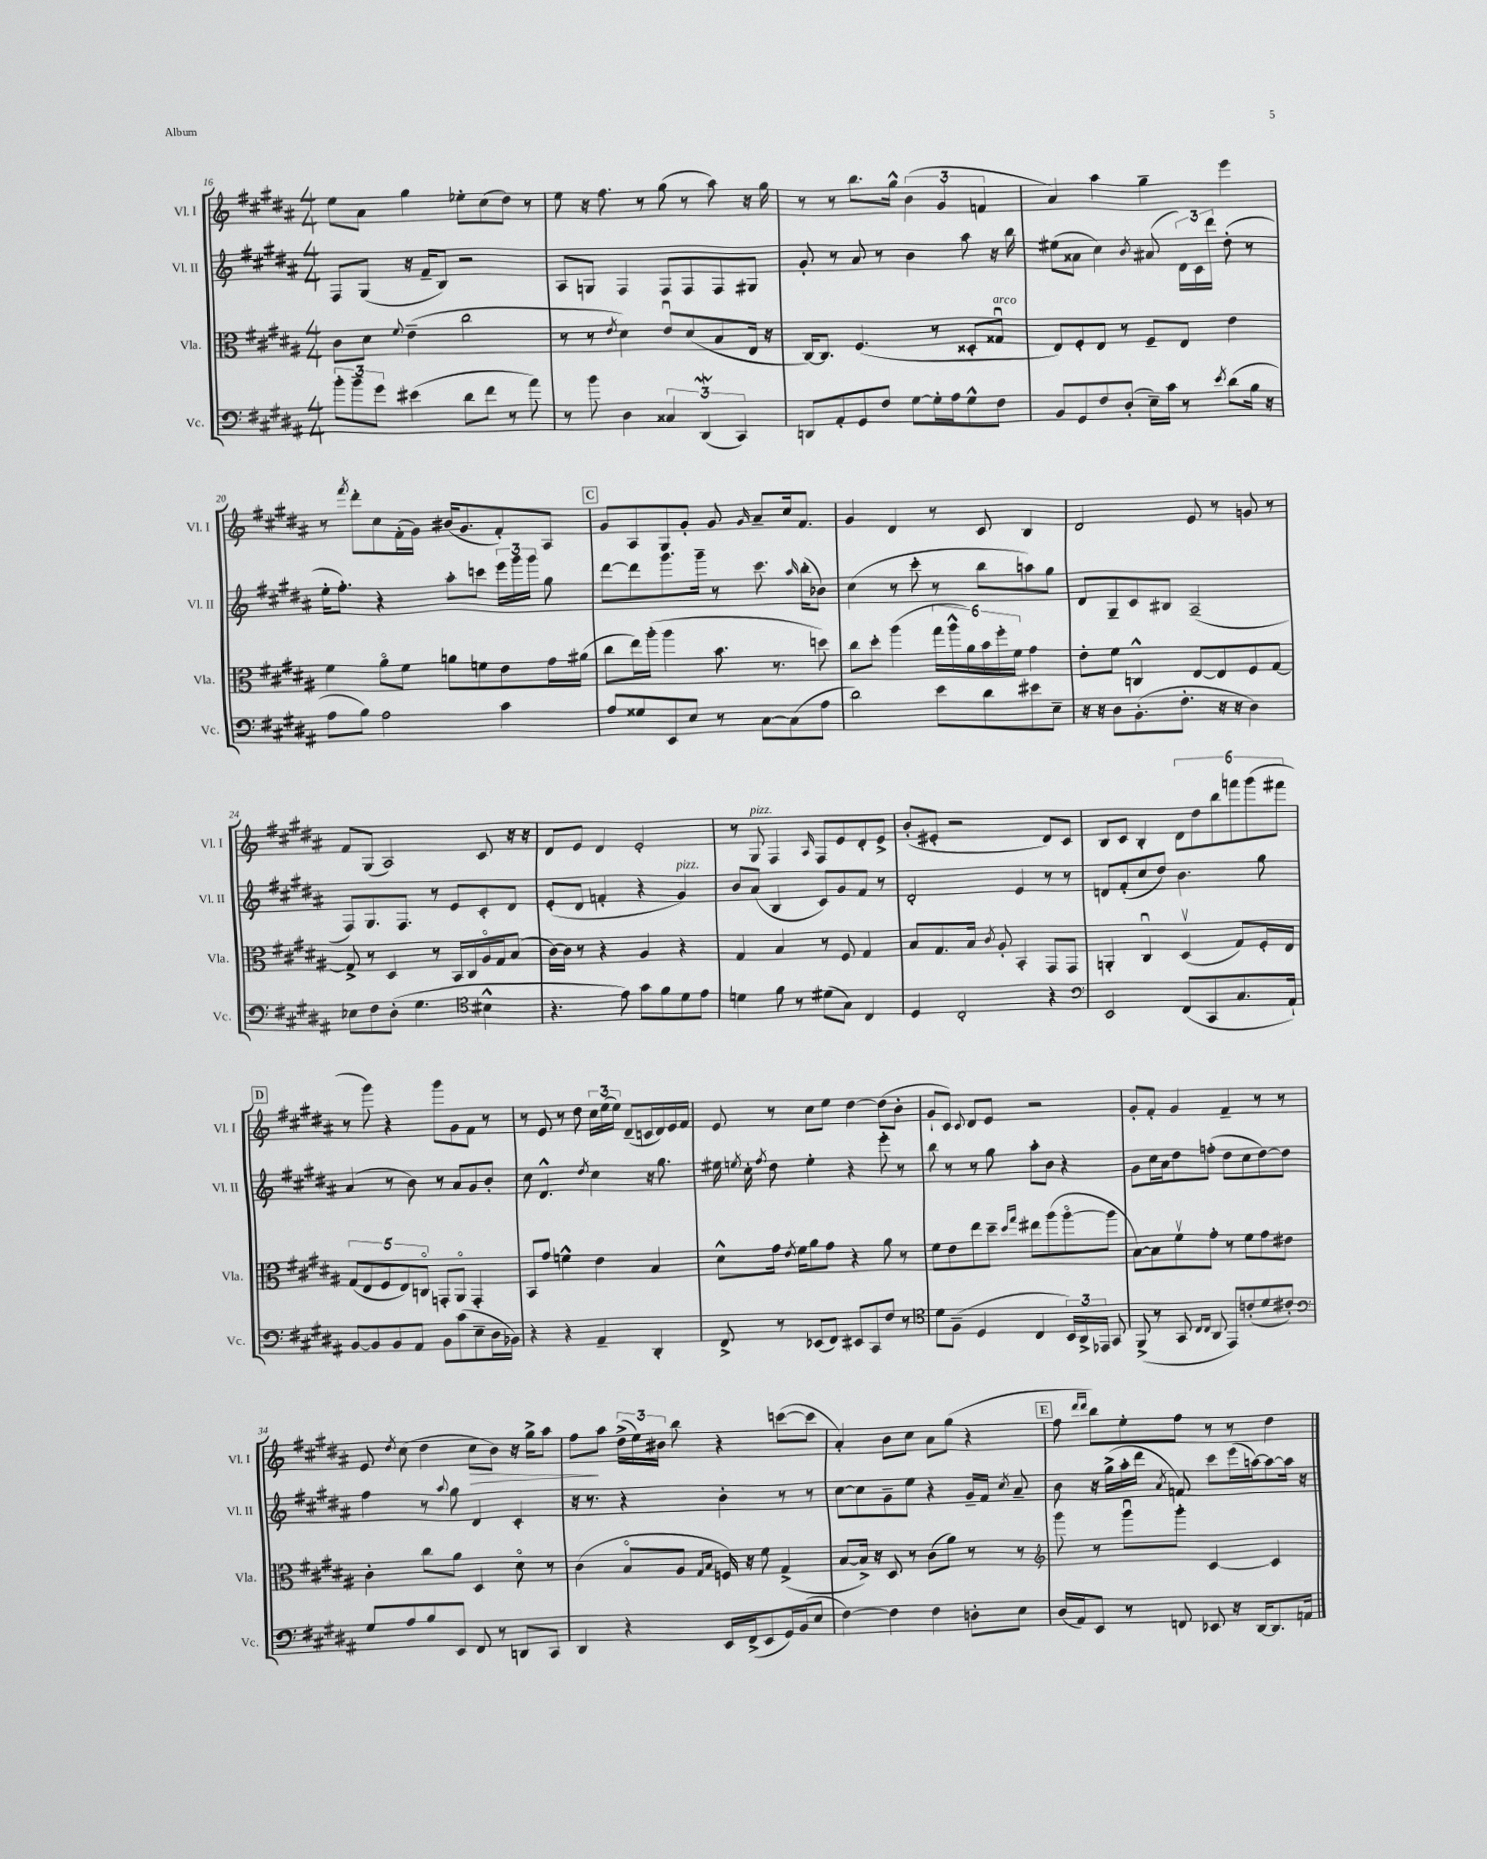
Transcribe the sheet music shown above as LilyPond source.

<<
\new StaffGroup <<
\new Staff = "s0" \with { instrumentName = "Vl. I" shortInstrumentName = "Vl. I" } {
    \clef treble \key b \major \numericTimeSignature \time 4/4
    \autoBeamOff e''8[ ais'8] gis''4 ees''8[-. cis''8( dis''8]) r8 |
    e''8 r16 fis''8. r8 gis''8( r8 ais''8) r16 gis''16 |
    r8 r8 b''8.[ gis''16]-^ \tuplet 3/2 { b'4( gis'4 f'4 } |
    ais'4) ais''4 gis''4-- e'''4 |
    r8 \acciaccatura { fis'''8 } dis'''8[-. cis''8 fis'16-.( gis'16]) bis'16[( gis'8. fis'8-.) ais8] |
    \mark \markup { \box "C" } gis'8[ ais8 gis8 gis'8]-. gis'8 \grace { gis'16 } ais'8[-- cis''16 fis'8.] |
    gis'4 dis'4 r8 cis'8 b4 |
    dis'2 e'8 r8 g'8 r8 |
    fis'8[ gis8]( ais2) cis'8 r16 r16 |
    dis'8[ e'8] dis'4 e'2-. |
    r8 gis8^\markup { \italic "pizz." } fis4 \grace { ais16 } fis8[ e'8 dis'8-. e'8]-> |
    b'8[-.( eis'8]-. r2 dis'8[) cis'8] |
    b8[ cis'8] b4-. \tuplet 6/4 { dis'8[ dis''8 b''8 f'''8 gis'''8( fis'''8] } |
    \mark \markup { \box "D" } r8 gis'''8) r4 gis'''8[ gis'8 fis'8] r8 |
    r8 e'8 r8 dis''8 \tuplet 3/2 { cis''16[ e''16( e''16]) } dis'8[--( c'16 dis'16) e'16 fis'16] |
    e'8 r8 cis''8[ e''8] dis''4~ dis''8[( b'8]-. |
    gis'8[-! cis'8]) \appoggiatura { cis'8 } dis'8[ e'8] r2 |
    gis'8[-. fis'8]-. gis'4 fis'4-- r8 r8 |
    e'8 \acciaccatura { dis''8 } cis''8( dis''4 cis''8[\> b'8]) r16 gis''16[-> ais''8] |
    fis''8[\! ais''8] \tuplet 3/2 { dis''16[->( e''16) bis'16] } b''8 r4 c'''8[~( c'''8] |
    ais'4-.) b'8[ cis''8] ais'8[ gis''8]( r4 |
    \mark \markup { \box "E" } fis''8 \grace { dis'''16[ dis'''16] } b''8[) e''8-. fis''8] r8 r8 dis''4 \bar "|." |
}
\new Staff = "s1" \with { instrumentName = "Vl. II" shortInstrumentName = "Vl. II" } {
    \clef treble \key b \major \numericTimeSignature \time 4/4
    \autoBeamOff fis8[ gis8]( r16 fis'16[-- b8]) r2 |
    ais8[ g8] fis4 fis8[ fis8 fis8 gis8] |
    gis'8-. r8 ais'8 r8 b'4 ais''8 r16 b''16 |
    eis''8[( aisis'8] cis''4) \acciaccatura { b'8 } ais'8( \tuplet 3/2 { dis'16[) cis'16 dis'''16] } dis''8-.( r8 |
    e''16[-. fis''8.]-.) r4 ais''8[-. c'''8] \tuplet 3/2 { e'''16[ gis'''16 gis'''16] } gis''8 |
    \mark \markup { \box "C" } dis'''8[~ dis'''8 gis'''8. gis'''16]-- r8 cis'''8. \grace { ais''16 } b''16[-.( bes'8]) |
    cis''4( r8 cis'''8-. r8 b''8[ a''8) gis''8] |
    dis'8[ gis8-- cis'8 bis8] ais2--( |
    fis8[) gis8. fis8.] r8 e'8[ cis'8-. dis'8] |
    e'8[-.( dis'8] f'4-. r4 gis'4^\markup { \italic "pizz." }) |
    b'8[ ais'8]( b4 cis'8[) gis'8 fis'8] r8 |
    dis'2-. e'4 r8 r8 |
    d'8[ fis'8-.( cis''8 dis''8]) b'4. gis''8 |
    \mark \markup { \box "D" } ais'4( r8 b'8) r8 ais'8[ gis'8 b'8]-. |
    cis''8 dis'4.-^ \acciaccatura { dis''8 } cis''4 r16 gis''8. |
    eis''16 \acciaccatura { e''8 } cis''16-. \acciaccatura { fis''8 } dis''8 e''4-. r4 e'''8-. r8 |
    b''8 r8 r8 gis''8 ais''8[-. b'8] r4 |
    gis'8[ cis''16 ais'16 dis''8 f''8]-.( dis''8[ cis''8 dis''8~) dis''8] |
    fis''4 r8 \appoggiatura { ais''8 } gis''8 dis'4 cis'4-. |
    r16 r8. r4 b'4-. r8 r8 |
    cis''8[~ cis''8 gis'8-- e''8] r4 gis'16[-- fis'16] \acciaccatura { cis''8 } ais'8-- |
    \mark \markup { \box "E" } b'8 r16 gis''16[->( ais''16-. dis'''16] \acciaccatura { ais'8 } f'8) cis'''8[ e'''16( a''16~) a''8~ a''16] r16 \bar "|." |
}
\new Staff = "s2" \with { instrumentName = "Vla." shortInstrumentName = "Vla." } {
    \clef alto \key b \major \numericTimeSignature \time 4/4
    \autoBeamOff cis'8[ dis'8] \appoggiatura { fis'8 } e'4--( cis''2 |
    r8 r8 \acciaccatura { e'8 } dis'4) e'8[\downbow dis'8( b8 e16] r16 |
    cis16[~) cis8.] fis4.( r8 disis8[-. gisis8]\downbow^\markup { \italic "arco" } |
    e8[) fis8-. e8] r8 fis8[-- e8] e'4 |
    fis'4 ais'8[\flageolet fis'8] a'8[ f'8 e'8 gis'16 ais'16]( |
    \mark \markup { \box "C" } cis''8[ e''16) ais''16]-.( ais''4 b'8. r8. d''8) |
    cis''8[ dis''8]-. ais''4( \tuplet 6/4 { gis''16[ ais''16-^ ais'16) b'16 fis''16-. fis'16] } gis'4 |
    e'8[-. fis'8] c4-^ e8[~ e8 fis8 gis8]~ |
    gis8-> r8 dis4 r8 b,16[ cis16 ais16\flageolet gis16 b8]( |
    cis'16[~) cis'16] r8 r4 ais4 r4 |
    gis4 b4 r8 fis8 gis4 |
    b8[ gis8. b16] \acciaccatura { cis'8 } ais8-. b,4-. gis,8[ gis,8] |
    a,4-. cis4\downbow dis4\upbow( gis8[) fis16-. e16] |
    \mark \markup { \box "D" } \tuplet 5/4 { gis8[( e8 fis8 e8) c8]\flageolet } g,8[-. ais,8]\flageolet g,4-. |
    b,8[ gis'8] f'4-^ e'4 b4 |
    dis'8[-^ gis'16] \acciaccatura { e'8 } fis'16[ ais'8 gis'8] r4 ais'8 r8 |
    fis'8[ e'8 e''8 dis''8]-- \grace { dis''16[ gis''16] } eis''8[ ais''8( ais''8~\flageolet ais''8] |
    b8[~) b8 fis'8\upbow gis'8]-. r8 fis'8[ gis'8 eis'8] |
    cis'4-. cis''8[ ais'8] dis4 dis'8\flageolet r8 |
    cis'4( b8[\flageolet ais8] \grace { gis16[ b16] } f16) r16 fis'8 gis4->( |
    b8[~ b16]->) r16 dis8 r8 cis'8[( ais'8]) r8 r8 |
    \mark \markup { \box "E" } \clef treble gis'''8 r8 gis'''8[\downbow gis'''8]-. cis'4~ cis'4 \bar "|." |
}
\new Staff = "s3" \with { instrumentName = "Vc." shortInstrumentName = "Vc." } {
    \clef bass \key b \major \numericTimeSignature \time 4/4
    \autoBeamOff \tuplet 3/2 { b'8[-. b'8-- gis'8] } eis'4( dis'8[ fis'8] r8 ais'8) |
    r8 b'8 dis4 \tuplet 3/2 { cisis4 dis,4\mordent( cis,4) } |
    d,8[ ais,8-. gis,8 fis8] gis8[~ gis16-. ais16 gis8-^ fis8] |
    b,8[ gis,8 fis8 dis8]-.( e16[--) cis'16] r8 \acciaccatura { e'8 } dis'8[( b16] r16 |
    ais8[ b8]) ais2 cis'4 |
    \mark \markup { \box "C" } ais8[ gisis8 e,8 e8] r8 cis8[~ cis8( ais8] |
    dis'2) e'8[ dis'8 eis'8 e8]-- |
    r16 r16 dis8[ b,8.-.( fis8.]-. r16 r16 dis4) |
    ees8[ fis8 dis8]-.( gis4. \clef tenor bis4-^ |
    r4. e'8) gis'8[ fis'8 dis'8 e'8] |
    d'4 fis'8 r8 dis'8[( gis8]) cis4 |
    dis4 cis2-. r4 |
    \clef bass e,2 fis,8[( cis,8 cis8. ais,16]-!) |
    \mark \markup { \box "D" } b,8[~ b,8 b,8 ais,8] b,8[ cis'8( e8-- dis16 bes,16]) |
    r4 r4 ais,4-- dis,4-. |
    fis,8-> r8 ees,8[( fis,8]) eis,8[ cis,8 fis8] r8 |
    \clef tenor dis'8[ fis8]--( dis4 cis4 \tuplet 3/2 { b,16[) ais,16-> ees,16] } gis,8 |
    fis,8->( r8 gis,8 \grace { cis16[ cis16] } ais,8 e,8[) c'8-.( dis'8 cis'8]-.) |
    \clef bass gis8[ ais8 b8 e,8] fis,8 r8 d,8[ cis,8] |
    dis,4 r4 e,16[ fis,16->( e,8 gis,16) b,16( e8] |
    fis4~) fis4 fis4 d8[-. e8] |
    \mark \markup { \box "E" } dis16[( ais,16) e,8] r8 f,8 ees,8 r16 dis,16[~ dis,8. a,16] \bar "|." |
}
>>
>>
\layout { \context { \Score currentBarNumber = #16 } }
